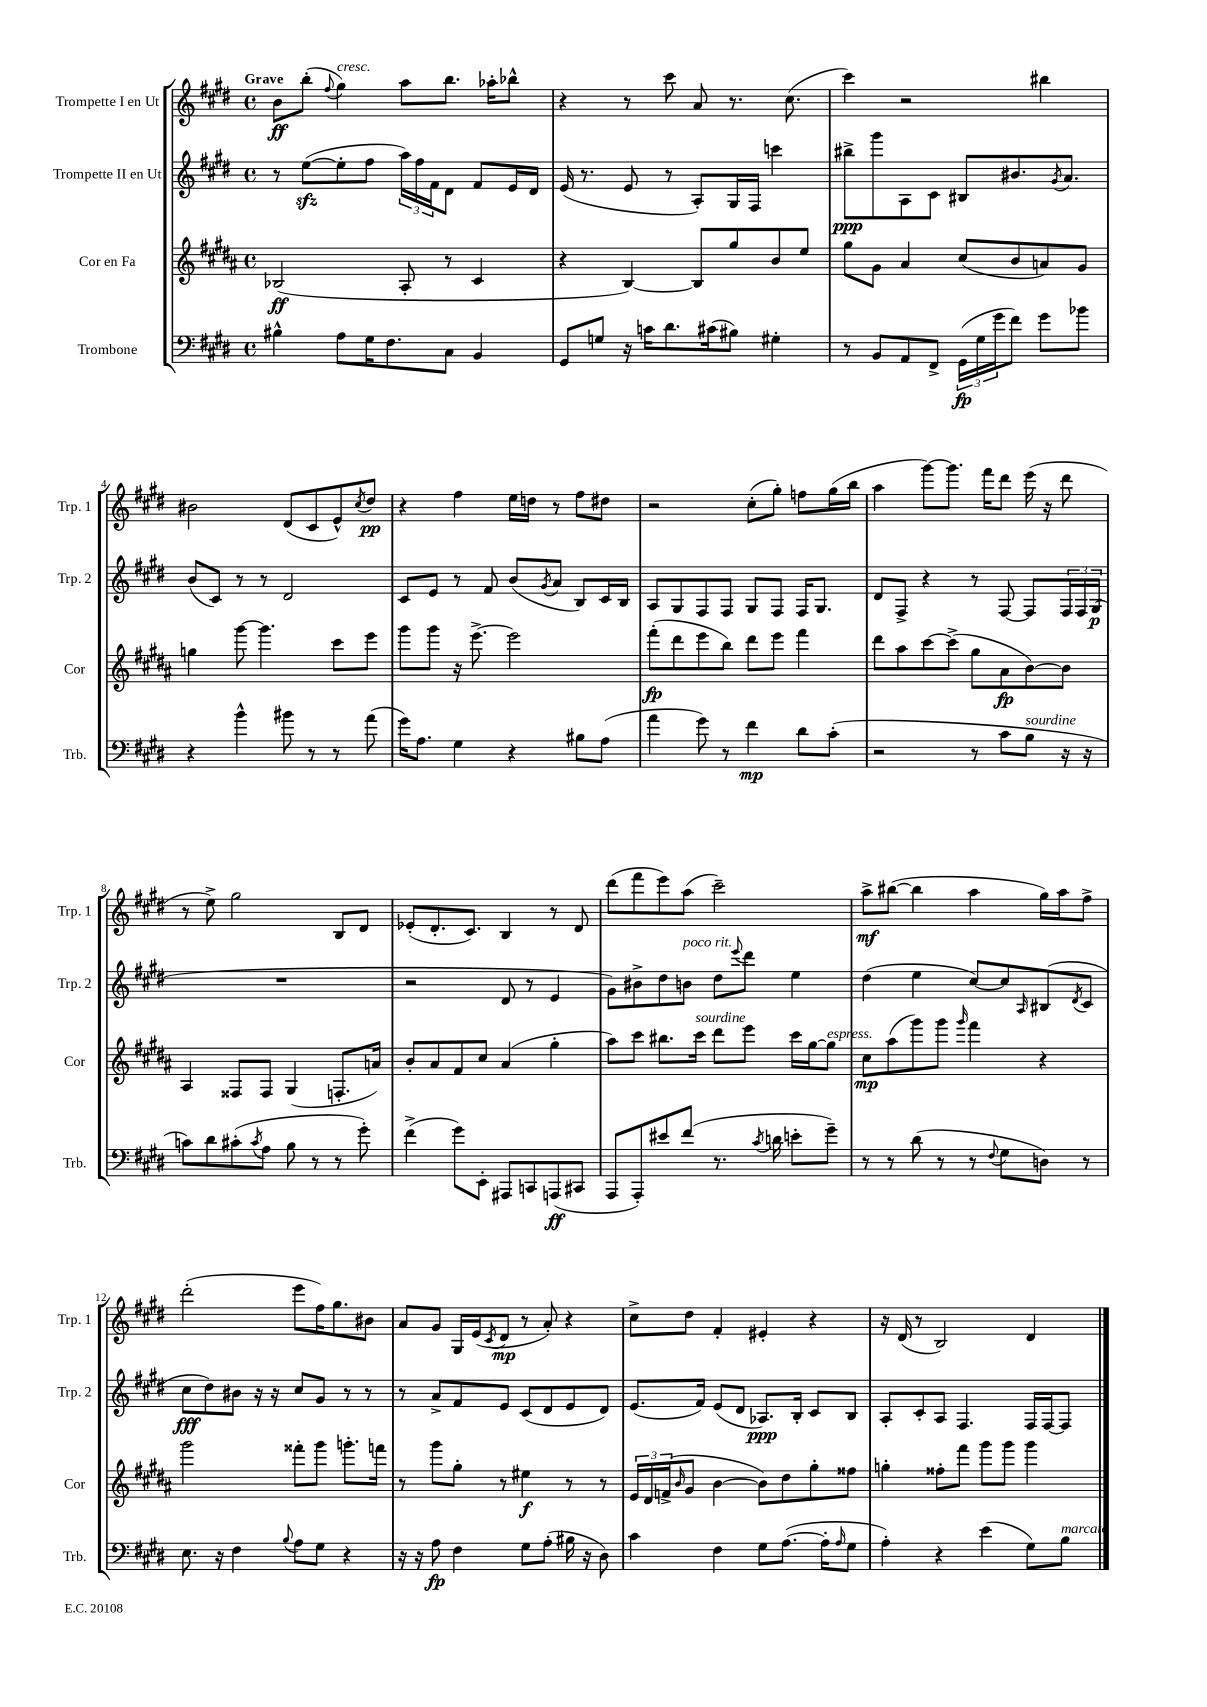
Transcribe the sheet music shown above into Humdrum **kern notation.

**kern	**kern	**kern	**kern
*staff4	*staff3	*staff2	*staff1
*clefF4	*clefG2	*clefG2	*clefG2
*k[f#c#g#d#]	*k[f#c#g#d#a#]	*k[f#c#g#d#]	*k[f#c#g#d#]
*M4/4	*M4/4	*M4/4	*M4/4
*met(c)	*met(c)	*met(c)	*met(c)
4B#^^\	(2B-/	8r	8b\L
.	.	([8ee\L	(8bb'\J
.	.	.	8qqff#/
8A\L	.	8ee'\]	4gg#\)
16G#\K	.	8ff#\J	.
8.F#\	.	.	.
.	8A#'/	24aa\LL)	8aa\L
.	.	24ff#\	.
.	.	24f#\J	.
8C#\J	8r	8d#\J	8.bb\J
4BB/	4c#/	8f#/L	.
.	.	.	16aa-'\LK
.	.	16e/L	8bb-^^\J
.	.	16d#/JJ	.
=	=	=	=
8GG#/L	4r	(16e/	4r
.	.	8.r	.
8G/J	.	.	.
16r	[4B/)	8e/	8r
16c\LK	.	.	.
8.d#\	.	8r	8ccc#\
.	8B/]L	8A'/L)	8a/
(16c#\k	.	.	.
8B#\J)	8gg#/	16G#/L	8.r
.	.	16F#/JJ	.
4G#'\	8b/	4ccc\	.
.	.	.	(8.cc#\
.	8ee/J	.	.
=	=	=	=
8r	8gg#\L	8bb#^\L	4ccc#\)
8BB/L	8g#\J	8ggg#\	.
8AA/	4a#/	8A\	2r
8FF#^/J	.	8c#\J	.
(24GG#\LL	(8cc#/L	8B#/L	.
24G#\	.	.	.
24g#\J	.	.	.
8f#\J)	8b/	8.b#/	.
8g#\L	8a/)	.	4bb#\
.	.	8qg#/	.
.	.	8.a/J	.
8b-\J	8g#/J	.	.
=	=	=	=
4r	4gg\	(8b/L	2b#\
.	.	8c#/J)	.
4b^^\	[8ggg#\	8r	.
.	4.ggg#\]	8r	.
8b#\	.	2d#/	(8d#/L
8r	.	.	8c#/
8r	8ccc#\L	.	8e^^/)
.	.	.	8qcc#/
(8a\	8eee\J	.	8dd#/J
=	=	=	=
16g#\LK)	8ggg#\L	8c#/L	4r
8.A\J	.	.	.
.	8ggg#\J	8e/J	.
4G#\	16r	8r	4ff#\
.	[8.eee^\	.	.
.	.	8f#/	.
4r	2eee\]	(8b/L	16ee\LL
.	.	.	16dd\JJ
.	.	8qg#/	.
.	.	8a/J	8r
8B#\L	.	8B/L)	8ff#\L
(8A\J	.	16c#/L	8dd#\J
.	.	16B/JJ	.
=	=	=	=
4a\	(8fff#'\L	8A/L	2r
.	8ddd#\	8G#/	.
8g#\)	8eee\	8F#/	.
8r	8bb\J)	8F#/J	.
4f#\	8ddd#\L	8G#/L	(8cc#'\L
.	8eee\J	8F#/J	8gg#'\J)
8d#\L	4fff#\	16F#/LK	8ff\L
.	.	8.G#/J	.
(8c#'\J	.	.	(16gg#\L
.	.	.	16bb\JJ
=	=	=	=
2r	8ddd#\L	8d#/L	4aa\
.	8aa#\	8F#^/J	.
.	[8ccc#\	4r	[8ggg#\L)
.	(8ccc#^\]J	.	8.ggg#\]J
8r	8gg#\L	8r	.
.	.	.	16fff#\LK
8c#\L	8a#\	[8F#/	8ddd#\J
8B\J	[8b\)	8F#/]L	(16eee\
.	.	.	16r
16r	8b\]J	24F#/L	8ddd#\
.	.	24F#/	.
16r	.	.	.
.	.	(24G#/JJ	.
=	=	=	=
8c\L)	4A#/	1r	8r
8d#\	.	.	8ee^\)
(8c#'\	8F##/L	.	2gg#\
8qc#/	.	.	.
8A\J	8F##/J	.	.
8B\	(4G#/	.	.
8r	.	.	.
8r	8.F'/L	.	8B/L
8g#'\)	.	.	8d#/J
.	16a/Jk)	.	.
=	=	=	=
(4f#^\	8b'/L	2r	(8e-'/L
.	8a#/	.	8.d#'/
8g#\L)	8f#/	.	.
.	.	.	8.c#/J)
8EE'\J	8cc#/J	.	.
8AAA#/L	(4a#/	8d#/	4B/
8CC/	.	8r	.
(8AAA/	4gg#'\	4e/	8r
8CC#/J	.	.	8d#/
=	=	=	=
8AAA/L	8aa#\L)	8g#\L)	(8ddd#\L
8AAA'/)	8ccc#\J	8b#^\	8fff#\
8e#/	8.bb#\L	8dd#\	8eee\)
(8f#/J	.	8b\J	(8aa\J
.	16ccc#\Jk	.	.
8.r	8ddd#\L	8dd#\L	2ccc#~\)
.	.	8qqeee/	.
.	8eee\J	8ddd#\J	.
8qc#/	.	.	.
16d\	.	.	.
8e'\L	16ccc#\LL	4ee\	.
.	[16gg#\J	.	.
8g#~\J)	8gg#\]J	.	.
=	=	=	=
8r	8cc#\L	(4dd#\	8aa^\L
8r	(8aa#\	.	([8bb#\J
(8d#\	8ggg#\)	4ee\	4bb#\]
8r	8ggg#\J	.	.
.	16qqggg#/	.	.
8r	4fff#\	[8cc#/L)	4aa\
8qqF#/	.	.	.
8G#\L	.	8cc#/]	.
.	.	16qqA/	.
8D\J)	4r	(8B#/	16gg#\LL)
.	.	.	16aa\J
.	.	8qd#/	.
8r	.	8c#/J	8ff#^\J
=	=	=	=
8.E\	2ggg#\	8cc#\L	(2ddd#'\
.	.	8dd#\)	.
16r	.	.	.
4F#\	.	8b#\J	.
.	.	16r	.
.	.	16r	.
8qqB/	.	.	.
8A\L	8fff##'\L	8cc#/L	8eee\L
8G#\J	8ggg#\J	8g#/J	16ff#\K)
.	.	.	8.gg#\
4r	8.ggg'\L	8r	.
.	.	8r	8b#\J
.	16fff\Jk	.	.
=	=	=	=
16r	8r	8r	8a/L
16r	.	.	.
8A\	8ggg#\L	8a^/L	8g#/J
4F#\	8gg#'\J	8f#/	16G#/LL
.	.	.	(16e/J
.	.	.	8qc#/
.	8r	8e/J	8d#/J
8G#\L	4ee#\	(8c#/L	8r
(8A'\J	.	8d#/	8a'/)
16B#\	8r	8e/	4r
16r	.	.	.
8D#\)	8r	8d#/J)	.
=	=	=	=
4c#\	24e/LL	(8.e/L	8cc#^\L
.	24d#/	.	.
.	(24f^/J	.	.
.	16qqb/	.	.
.	8g#/J	.	8dd#\J
.	.	16f#/Jk)	.
4F#\	[4b\	(8e/L	4f#'/
.	.	8d#/J	.
8G#\L	8b\]L)	8.A-/L)	4e#'/
([8.A\J	8dd#\	.	.
.	.	16B'/Jk	.
.	8gg#'\	8c#/L	4r
16A'\]LK	.	.	.
16qqA/	.	.	.
8G#\J	8ff##\J	8B/J	.
=	=	=	=
4A'\)	4gg'\	8A'/L	16r
.	.	.	(16d#/
.	.	8c#'/	8r
4r	8ff##'\L	8A/J	2B/)
.	8fff#\J	4.F#/	.
(4e\	8ggg#\L	.	.
.	8ggg#\J	.	.
8G#\L)	4ggg#\	16F#/LL	4d#/
.	.	[16F#/J	.
8B\J	.	8F#/]J	.
==	==	==	==
*-	*-	*-	*-
